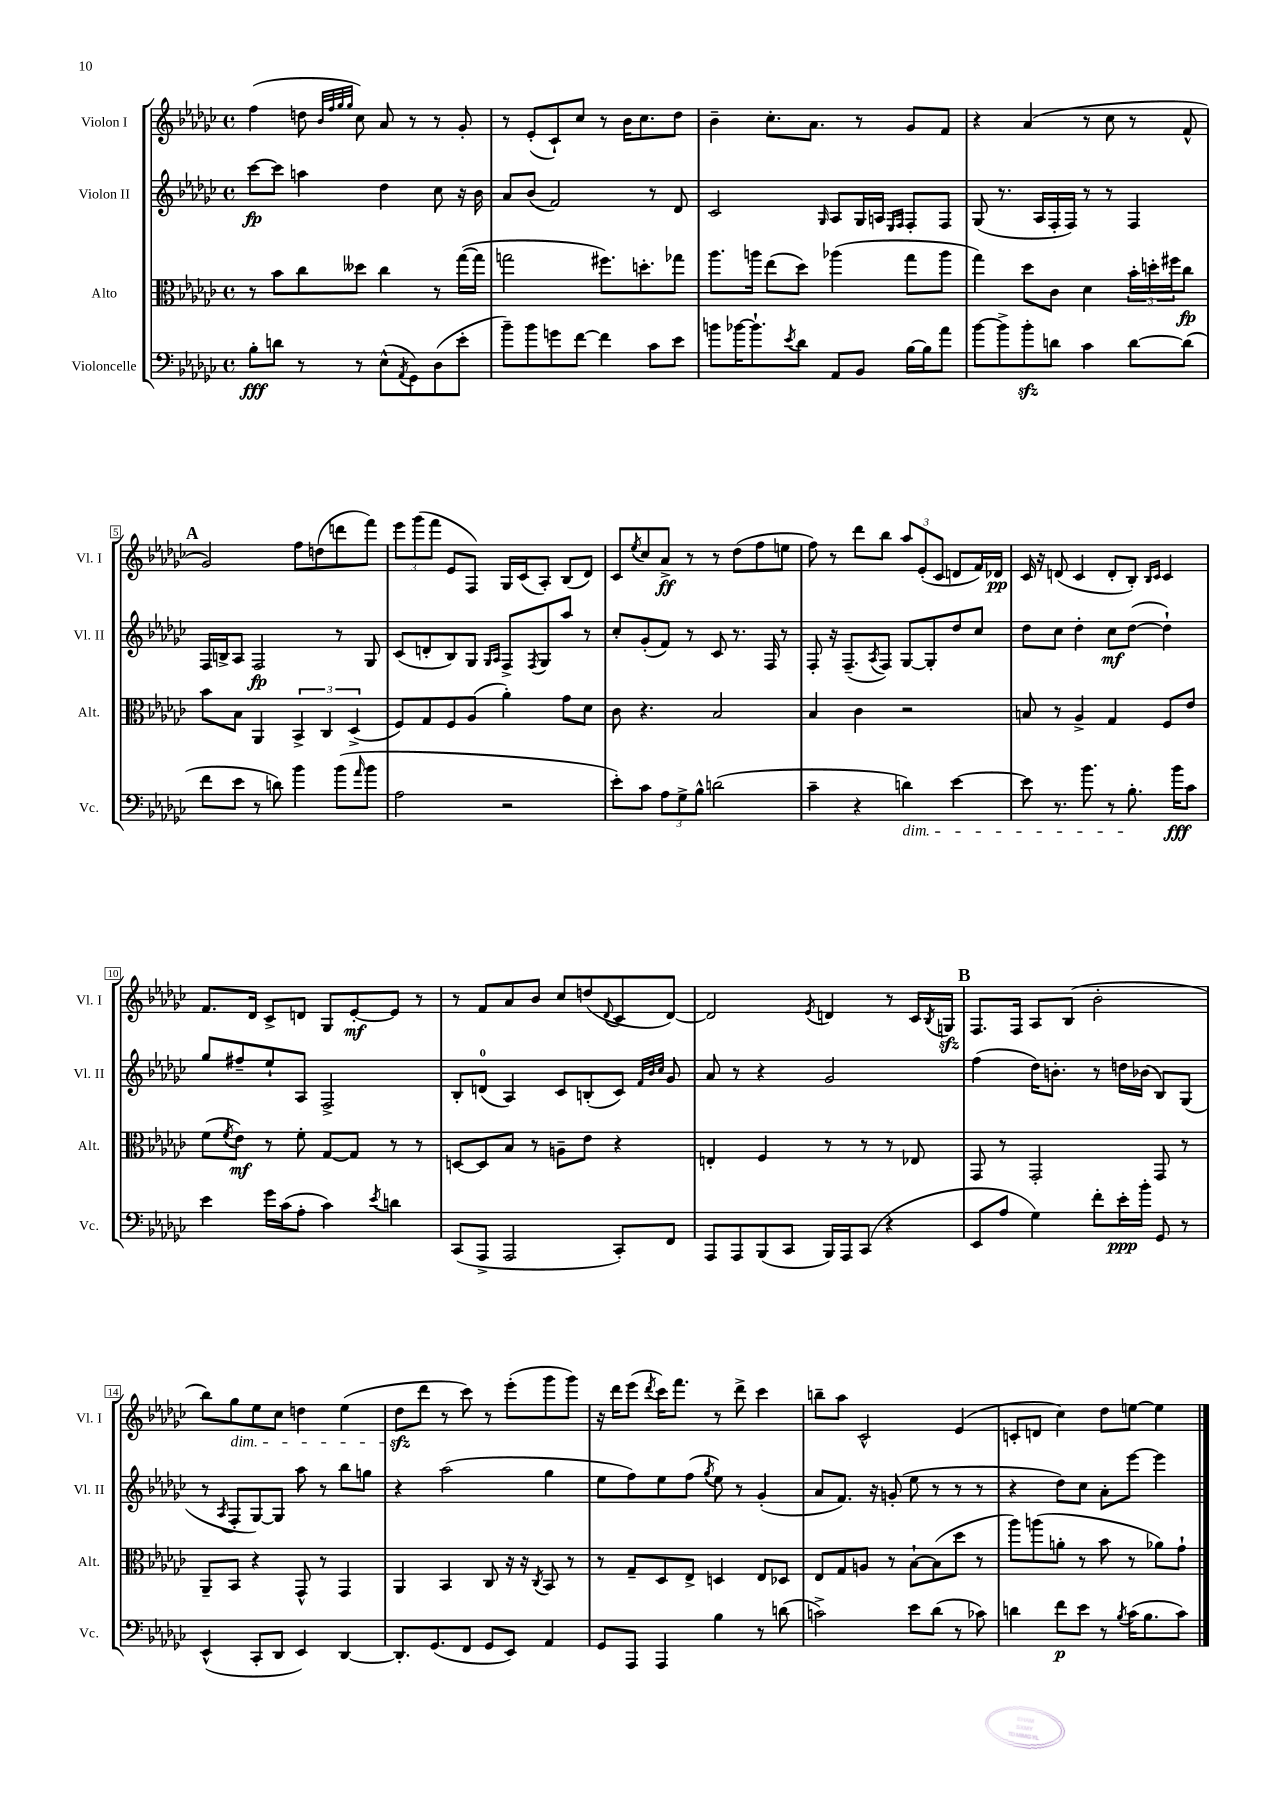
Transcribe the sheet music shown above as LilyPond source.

<<
\new StaffGroup <<
\new Staff = "s0" \with { instrumentName = "Violon I" shortInstrumentName = "Vl. I" } {
    \clef treble \key ges \major \defaultTimeSignature \time 4/4
    f''4( d''8 \grace { bes'32 f''32 ges''32 ges''32 } ces''8) aes'8 r8 r8 ges'8-. |
    r8 ees'8-.( ces'8-!) ces''8 r8 bes'16 ces''8. des''8 |
    bes'4-- ces''8.-. aes'8. r8 ges'8 f'8 |
    r4 aes'4( r8 ces''8 r8 f'8-^ |
    \mark \markup { \bold "A" } ges'2) f''8 d''8( d'''8 f'''8) |
    \tuplet 3/2 { ees'''8 ges'''8( f'''8 } ees'8 f8) ges16 ces'16( aes8-.) bes8( des'8) |
    ces'8 \acciaccatura { ees''8 } ces''8 aes'8->\ff r8 r8 des''8( f''8 e''8 |
    f''8) r8 des'''8 bes''8 \tuplet 3/2 { aes''8 ees'8-.( ces'8 } d'8 f'16) des'16\pp |
    ces'16 r16 d'8( ces'4 d'8-. bes8-.) \grace { bes16 ces'16 } ces'4 |
    f'8. des'16 ces'8-> d'8 ges8 ees'8~-.\mf ees'8 r8 |
    r8 f'8 aes'8 bes'8 ces''8 d''8( \appoggiatura { des'8 } ces'8 des'8~) |
    des'2 \acciaccatura { ees'8 } d'4 r8 ces'16 \acciaccatura { bes8 } g16\sfz |
    \mark \markup { \bold "B" } f8. f16 aes8 bes8( bes'2-. |
    bes''8) ges''8\dim ees''8 ces''8 d''4 ees''4( |
    des''8\sfz\! des'''8 r8 ces'''8) r8 ees'''8-.( ges'''8 ges'''8) |
    r16 des'''16 ees'''8( \acciaccatura { des'''8 } ces'''16) f'''8. r8 des'''8-> ces'''4 |
    b''8-- aes''8 ces'2-^ ees'4( |
    c'8-. d'8 ces''4) des''8 e''8~ e''4 \bar "|." |
}
\new Staff = "s1" \with { instrumentName = "Violon II" shortInstrumentName = "Vl. II" } {
    \clef treble \key ges \major \defaultTimeSignature \time 4/4
    ces'''8~\fp ces'''8 a''4 des''4 ces''8 r16 bes'16 |
    aes'8 bes'8( f'2) r8 des'8 |
    ces'2 \grace { ges16 } aes8 ges16 a16 \grace { ees16 f16 } f8-. f8 |
    ges8( r8. aes16 f16-. f16) r8 r8 f4 |
    \mark \markup { \bold "A" } f16 b16-> aes8 f2\fp r8 ges8 |
    ces'8( d'8-. bes8) ges8 \grace { ges16 aes16 } f8-> \acciaccatura { f8 } ges8 aes''8 r8 |
    ces''8-. ges'8-.( f'8) r8 ces'8 r8. f16 r8 |
    f8-. r16 f8.--( \acciaccatura { aes8 } f8) ges8~ ges8-. des''8 ces''8 |
    des''8 ces''8 des''4-. ces''8\mf des''8~( des''4-!) |
    ges''8 fis''8-- ees''8-! aes8 f2-> |
    bes8-. d'8-0( aes4) ces'8 b8-.( ces'8) \grace { f'32 bes'32 ces''32 } ges'8 |
    aes'8 r8 r4 ges'2 |
    \mark \markup { \bold "B" } f''4( des''16) b'8.-. r8 d''16 bes'16( bes8) ges8( |
    r8 \acciaccatura { aes8 } f8-. ges8~) ges8 aes''8 r8 bes''8 g''8 |
    r4 aes''2( ges''4 |
    ees''8 f''8) ees''8 f''8( \acciaccatura { ges''8 } ees''8) r8 ges'4-.( |
    aes'8 f'8.) r16 g'8-.( ees''8 r8 r8 r8 |
    r4 des''8) ces''8 aes'8-. ees'''8~ ees'''4 \bar "|." |
}
\new Staff = "s2" \with { instrumentName = "Alto" shortInstrumentName = "Alt." } {
    \clef alto \key ges \major \defaultTimeSignature \time 4/4
    r8 bes'8 ces''8 deses''8 ces''4 r8 ges''16~( ges''16 |
    g''2 fis''8.) d''8.-. ges''8 |
    aes''8. a''16 ees''8( des''8) aes''4( ges''8 aes''8 |
    ges''4) des''8 ces'8 des'4 \tuplet 3/2 { bes'16-. d''16-. fis''16 } ces''8\fp |
    \mark \markup { \bold "A" } bes'8 bes8 aes,4 \tuplet 3/2 { bes,4-> ces4 des4->( } |
    f8) ges8 f8 aes8( aes'4-.) ges'8 des'8 |
    ces'8 r4. bes2 |
    bes4 ces'4 r2 |
    b8 r8 aes4-> ges4 f8 ees'8 |
    f'8( \acciaccatura { f'8 } ees'8\mf) r8 f'8-. ges8~ ges8 r8 r8 |
    d8~ d8 bes8 r8 a8-- ees'8 r4 |
    e4-. f4 r8 r8 r8 ees8 |
    \mark \markup { \bold "B" } ges,8 r8 ges,2-. ges,8 r8 |
    aes,8-- bes,8 r4 ges,8-^ r8 ges,4 |
    aes,4 bes,4 ces8 r16 r16 \acciaccatura { ces8 } bes,8 r8 |
    r8 ges8-- des8 ees8-> d4 ees8 des8 |
    ees8 ges8 a8 r8 bes8~-! bes8( des''8 r8 |
    aes''8) a''8( a'8-. r8 bes'8 r8 aes'8) ges'8-! \bar "|." |
}
\new Staff = "s3" \with { instrumentName = "Violoncelle" shortInstrumentName = "Vc." } {
    \clef bass \key ges \major \defaultTimeSignature \time 4/4
    bes8-.\fff d'8 r8 r8 ees8-^( \acciaccatura { aes,8 } ges,8) des8( ees'8-. |
    bes'8--) bes'8 g'8 f'8~ f'4 ces'8 ees'8 |
    b'8 bes'16~ bes'8.-! \acciaccatura { ees'8 } des'8 aes,8 bes,8 bes16~ bes16 aes'8 |
    bes'8~ bes'8-> bes'8-.\sfz d'8 ces'4 d'8~ d'8( |
    \mark \markup { \bold "A" } f'8 ees'8 r8 d'8) bes'4 bes'8( \grace { aes'16 } bes'8 |
    aes2 r2 |
    ees'8-.) ces'8 \tuplet 3/2 { aes8 ges8-> bes8-^ } d'2( |
    ces'4-- r4 d'4\dim) ees'4~ |
    ees'8 r8. bes'8. r8 bes8.-.\! bes'16\fff ces'8 |
    ees'4 ges'16 ces'16( aes8-. ces'4) \acciaccatura { ees'8 } d'4 |
    ces,8( aes,,8-> aes,,2 ces,8-.) f,8 |
    aes,,8 aes,,8 bes,,8( ces,8 bes,,16) aes,,16 ces,8( r4 |
    \mark \markup { \bold "B" } ees,8 aes8 ges4) f'8-. ees'16-.\ppp bes'16-. ges,8 r8 |
    ees,4-^( ces,8-. des,8 ees,4) des,4~ |
    des,8.-. ges,8.( f,8 ges,8 ees,8) aes,4 |
    ges,8 aes,,8 aes,,4 bes4 r8 d'8( |
    c'2->) ees'8 des'8( r8 ces'8) |
    d'4 f'8\p ees'8 r8 \acciaccatura { bes8 } ces'16( bes8. ces'8) \bar "|." |
}
>>
>>
\layout { \context { \Score \override BarNumber.stencil = #(make-stencil-boxer 0.1 0.3 ly:text-interface::print) } }
